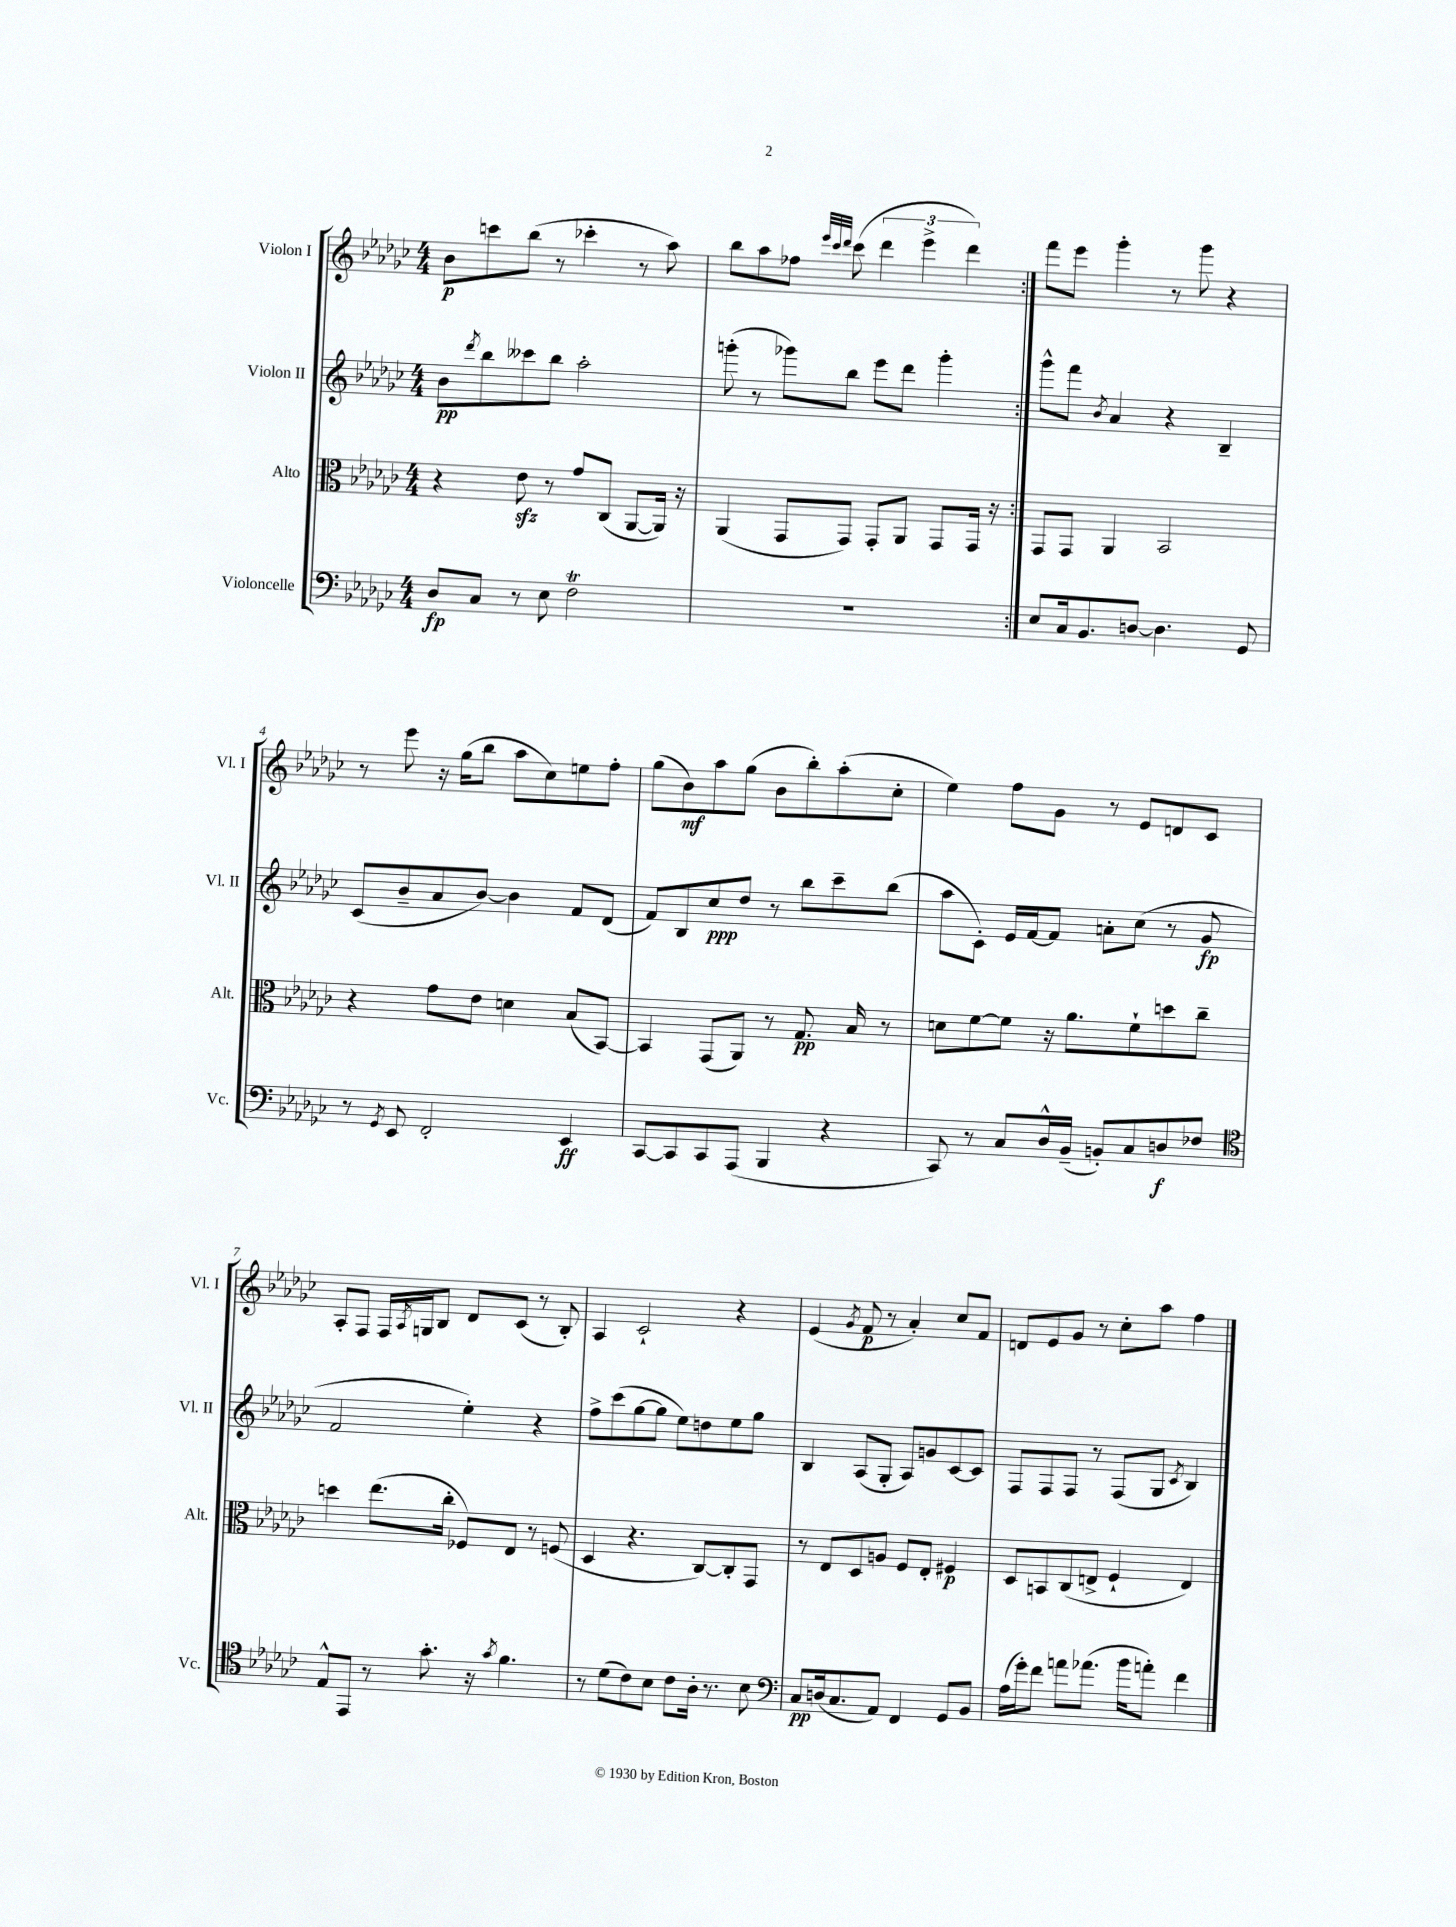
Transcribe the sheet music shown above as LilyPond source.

<<
\new StaffGroup <<
\new Staff = "s0" \with { instrumentName = "Violon I" shortInstrumentName = "Vl. I" } {
    \clef treble \key ges \major \numericTimeSignature \time 4/4
    \repeat volta 2 { bes'8\p c'''8 bes''8( r8 ces'''4-. r8 aes''8) |
    bes''8 aes''8 fes''8 \grace { ees'''32 ces'''32 des'''32 } ces'''8( \tuplet 3/2 { des'''4 ees'''4-> des'''4) } | }
    f'''8 ees'''8 ges'''4-. r8 ges'''8 r4 |
    r8 ees'''8 r16 ges''16( bes''8 aes''8 ces''8) e''8 f''8-. |
    ges''8( bes'8\mf) aes''8 ges''8( bes'8 bes''8-.) aes''8-.( ces''8-. |
    ees''4) f''8 ges'8 r8 ees'8 d'8 ces'8 |
    aes8-. f8 f16 \acciaccatura { aes8 } g16 bes8 des'8 ces'8( r8 bes8-.) |
    aes4 ces'2-! r4 |
    ees'4( \acciaccatura { ges'8 } f'8\p r8 aes'4-.) ces''8 f'8 |
    d'8 ees'8 ges'8 r8 ces''8-. aes''8 f''4 \bar "|." |
}
\new Staff = "s1" \with { instrumentName = "Violon II" shortInstrumentName = "Vl. II" } {
    \clef treble \key ges \major \numericTimeSignature \time 4/4
    \repeat volta 2 { bes'8\pp \acciaccatura { des'''8 } bes''8 ceses'''8 bes''8 aes''2-. |
    g'''8-.( r8 ges'''8) bes''8 ees'''8 des'''8 ges'''4-. | }
    ges'''8-^ f'''8 \acciaccatura { bes'8 } aes'4 r4 bes4-- |
    ces'8( bes'8-- aes'8 bes'8~) bes'4 f'8 des'8( |
    f'8) bes8 ces''8\ppp des''8 r8 bes''8 ces'''8-- bes''8( |
    aes''8 ces'8-.) ees'16 f'16~ f'8 a'8-. ces''8( r8 ges'8\fp |
    f'2 ees''4-.) r4 |
    f''8-> ces'''8( ges''8~ ges''8 ees''8) d''8 ees''8 ges''8 |
    bes4 aes8( ges8-. aes8) g'8 ces'8~ ces'8 |
    f8 f8 f8 r8 f8( ges8 \acciaccatura { ces'8 } bes4) \bar "|." |
}
\new Staff = "s2" \with { instrumentName = "Alto" shortInstrumentName = "Alt." } {
    \clef alto \key ges \major \numericTimeSignature \time 4/4
    \repeat volta 2 { r4 ees'8\sfz r8 ges'8 ces8( aes,8~ aes,16) r16 |
    aes,4( ges,8 ges,8) ges,8-. aes,8 ges,8 ges,16 r16 | }
    ges,8 ges,8 aes,4 bes,2 |
    r4 ges'8 ees'8 d'4 bes8( bes,8~) |
    bes,4 ges,8( aes,8) r8 ges8.\pp bes16 r8 |
    d'8 f'8~ f'8 r16 aes'8. f'8-! d''8 ces''8-- |
    d''4 ees''8.( ces''16-. fes8) ees8 r8 f8( |
    des4 r4. ces8~) ces8-. ges,8 |
    r8 ees8 des8 a8 f8 ees8-. fis4\p |
    des8 b,8 ces8( e8-> f4-! e4) \bar "|." |
}
\new Staff = "s3" \with { instrumentName = "Violoncelle" shortInstrumentName = "Vc." } {
    \clef bass \key ges \major \numericTimeSignature \time 4/4
    \repeat volta 2 { des8\fp ces8 r8 ees8 f2\trill |
    R1 | }
    ees8 ces16 bes,8. d8~ d4. ges,8 |
    r8 \acciaccatura { ges,8 } ees,8 f,2-. ees,4\ff |
    ces,8~ ces,8 ces,8 aes,,8( bes,,4 r4 |
    ces,8) r8 ces8 des16-^ bes,16--( b,8-.) ces8 d8\f fes8 |
    \clef tenor ees8-^ ees,8 r8 ges'8.-. r16 \acciaccatura { ges'8 } f'4. |
    r8 des'8( ces'8) bes8 ces'8 aes16-. r8. bes8 |
    \clef bass ces8\pp d16( ces8. aes,8) f,4 ges,8 bes,8 |
    aes16( ges'16-.) f'8 a'8 aes'8.( bes'16 a'8-.) f'4 \bar "|." |
}
>>
>>
